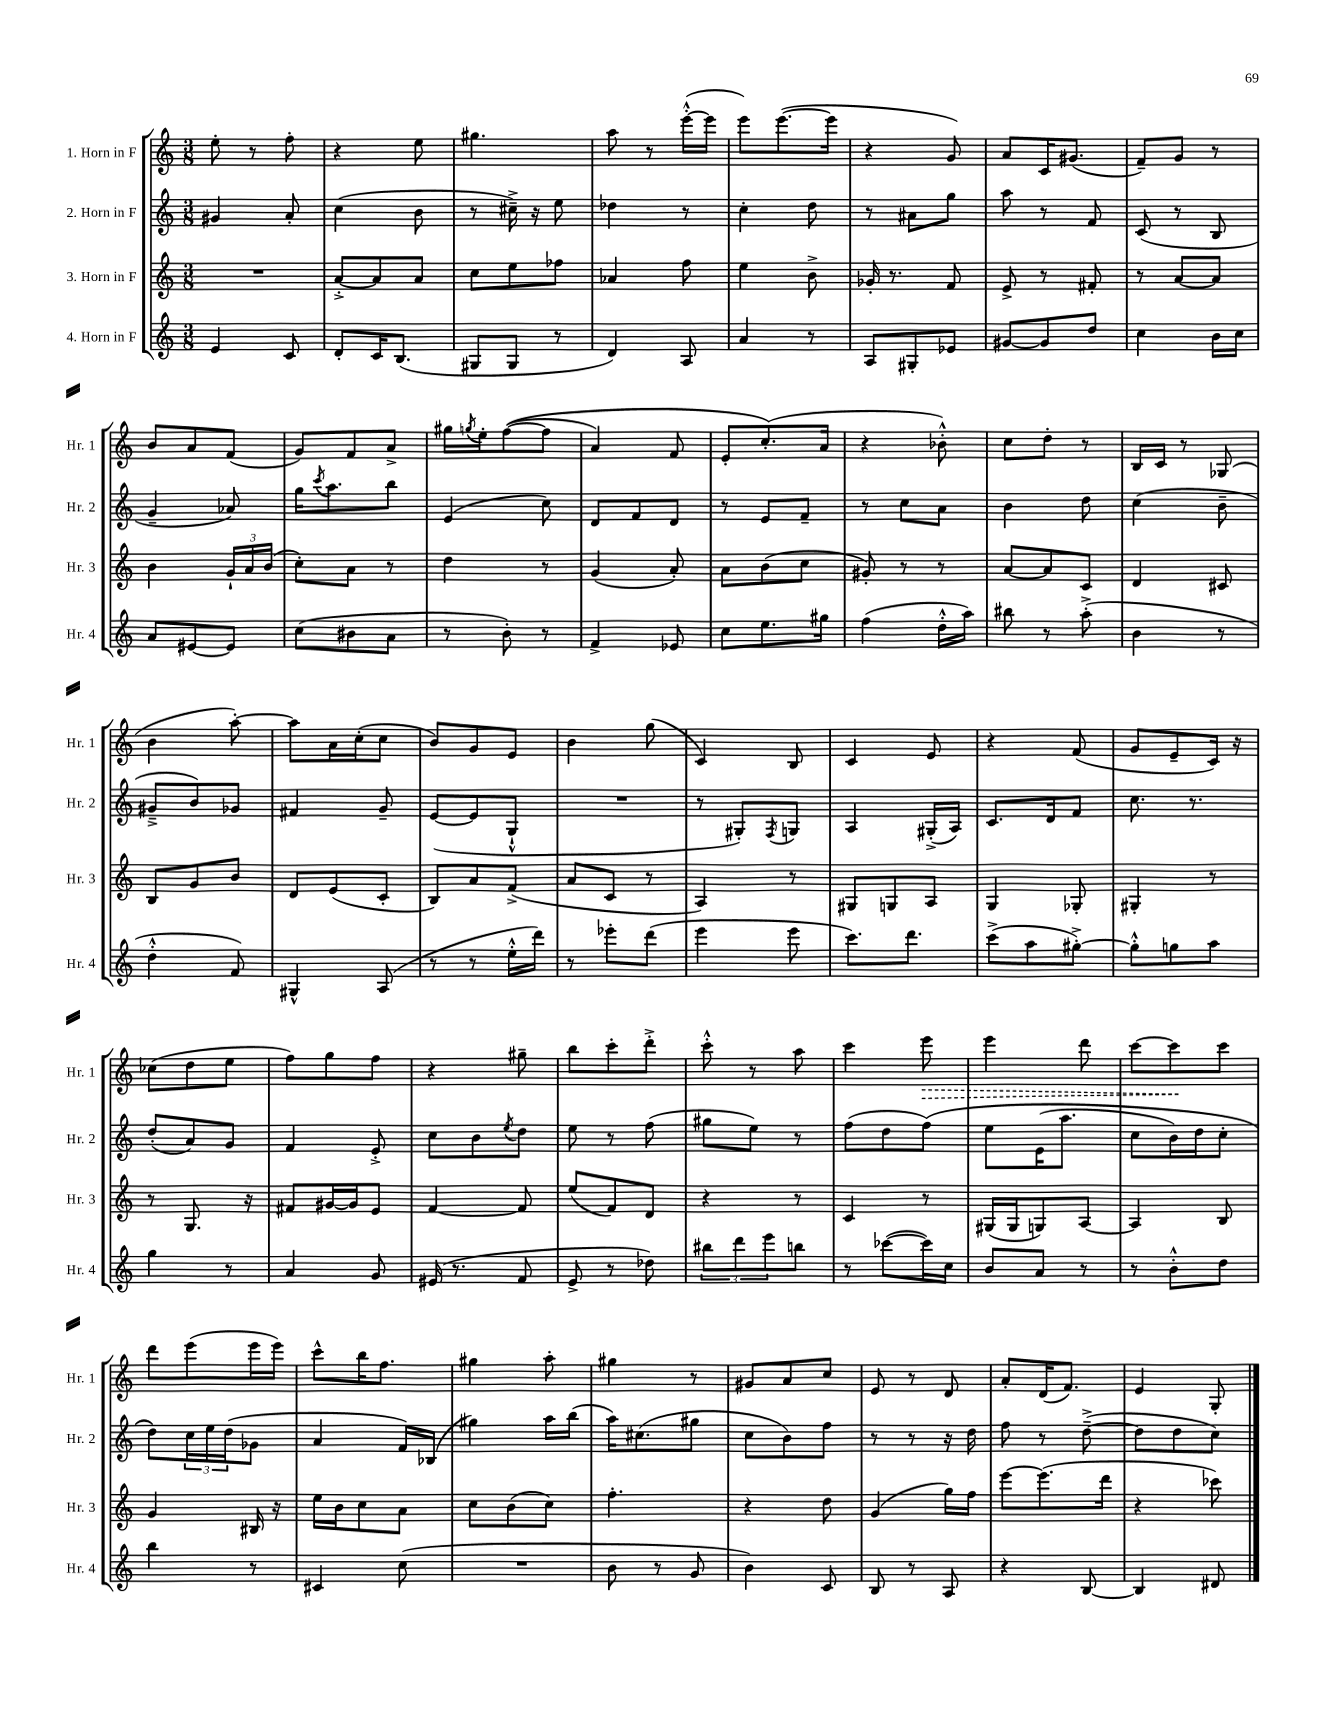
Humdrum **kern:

**kern	**kern	**kern	**kern
*staff4	*staff3	*staff2	*staff1
*clefG2	*clefG2	*clefG2	*clefG2
*k[]	*k[]	*k[]	*k[]
*M3/8	*M3/8	*M3/8	*M3/8
4e	4.r	4g#	8ee'
.	.	.	8r
8c	.	8a'	8ff'
=	=	=	=
8d'	[8a'^	(4cc	4r
16c	8a]	.	.
(8.B	.	.	.
.	8a	8b	8ee
=	=	=	=
8G#	8cc	8r	4.gg#
8G#	8ee	16cc#~^)	.
.	.	16r	.
8r	8ff-	8ee	.
=	=	=	=
4d)	4a-	4dd-	8aa
.	.	.	8r
8A	8ff	8r	([16eee'^^
.	.	.	16eee]
=	=	=	=
4a	4ee	4cc'	8eee)
.	.	.	([8.eee
8r	8b^	8dd	.
.	.	.	16eee]
=	=	=	=
8A	16g-'	8r	4r
.	8.r	.	.
8G#'	.	8a#	.
8e-	8f	8gg	8g)
=	=	=	=
[8g#	8e^	8aa	8a
8g#]	8r	8r	16c
.	.	.	(8.g#
8dd	8f#'	8f	.
=	=	=	=
4cc	8r	(8c	8f~)
.	[8a	8r	8g
16b	8a]	8B	8r
16cc	.	.	.
=	=	=	=
8a	4b	4g~	8b
[8e#	.	.	8a
8e#]	24g`	8a-)	(8f
.	24a	.	.
.	(24b	.	.
=	=	=	=
(8cc	8cc')	16gg	8g)
.	.	8qccc	.
.	.	8.aa	.
8b#	8a	.	8f
8a	8r	8bb	8a^
=	=	=	=
8r	4dd	(4e	16gg#
.	.	.	8qgg
.	.	.	16ee'
8b')	.	.	&(([8ff
8r	8r	8cc)	8ff]
=	=	=	=
4f^	(4g	8d	4a)
.	.	8f	.
8e-	8a')	8d	8f
=	=	=	=
8cc	8a	8r	8e'
8.ee	(8b	8e	(8.cc'&)
.	8cc	8f~	.
16gg#	.	.	16a
=	=	=	=
(4ff	8g#')	8r	4r
.	8r	8cc	.
16dd'^^	8r	8a	8b-'^^)
16aa)	.	.	.
=	=	=	=
8bb#	[8a	4b	8cc
8r	8a]	.	8dd'
(8aa'^	8c	8dd	8r
=	=	=	=
4b	4d	(4cc	16B
.	.	.	16c
.	.	.	8r
8r	8c#	8b~	(8G-
=	=	=	=
4dd'^^	8B	8g#~^	4b
.	8g	8b)	.
8f)	8b	8g-	[8aa')
=	=	=	=
4G#^^	8d	4f#	8aa]
.	(8e	.	16a
.	.	.	(16cc'
(8A	8c'	8g~	8cc
=	=	=	=
8r	8B)	([8e	8b)
8r	8a	8e]	8g
16ee'^^	(8f^	8G`^^	8e
16ddd)	.	.	.
=	=	=	=
8r	8a	4.r	4b
8eee-'	8c	.	.
(8ddd	8r	.	(8gg
=	=	=	=
4eee	4A)	8r	4c)
.	.	8G#')	.
.	.	8qF	.
8eee	8r	8G	8B
=	=	=	=
8.ccc)	8G#	4A	4c
.	8G	.	.
8.ddd	.	.	.
.	8A	(16G#'^	8e
.	.	16A)	.
=	=	=	=
(8ccc^	4G	8.c	4r
8aa	.	.	.
.	.	16d	.
[8gg#'^)	8G-'	8f	(8f
=	=	=	=
8gg#'^^]	4G#'	8.cc	8g
8gg	.	.	8e~
.	.	8.r	.
8aa	8r	.	16c)
.	.	.	16r
=	=	=	=
4gg	8r	(8dd'	(8cc-
.	8.G	8a)	8dd
8r	.	8g	8ee
.	16r	.	.
=	=	=	=
4a	8f#	4f	8ff)
.	[16g#	.	8gg
.	16g#]	.	.
8g	8e	8e'^	8ff
=	=	=	=
(16e#	[4f	8cc	4r
8.r	.	.	.
.	.	8b	.
.	.	8qee	.
8f	8f]	8dd	8gg#~
=	=	=	=
8e^	(8ee	8ee	8bb
8r	8f)	8r	8ccc'
8dd-)	8d	(8ff	8ddd'^
=	=	=	=
12bb#	4r	8gg#	8ccc'^^
12ddd	.	.	.
.	.	8ee)	8r
12eee	.	.	.
8bb	8r	8r	8aa
=	=	=	=
8r	4c	(8ff	4ccc
([8ccc-	.	8dd	.
16ccc-])	8r	&(8ff)	8eee
16cc	.	.	.
=	=	=	=
8b	(16G#	8ee	4eee
.	16G#	.	.
8a	8G)	(16e	.
.	.	8.aa	.
8r	[8A	.	8ddd
=	=	=	=
8r	4A]	8cc	[8ccc
8b'^^	.	16b)	8ccc]
.	.	16dd	.
8dd	8B	8cc'	8ccc
=	=	=	=
4bb	4g	8dd&)	8ddd
.	.	24cc	(8eee
.	.	24ee	.
.	.	(24dd	.
8r	16B#	8g-	16eee
.	16r	.	16eee)
=	=	=	=
4c#	16ee	4a	8ccc^^
.	16b	.	.
.	8cc	.	16bb
.	.	.	8.ff
(8cc	8a	16f)	.
.	.	(16B-	.
=	=	=	=
4.r	8cc	4gg#)	4gg#
.	(8b	.	.
.	8cc)	16aa	8aa'
.	.	(16bb	.
=	=	=	=
8b	4.ff'	16aa)	4gg#
.	.	(8.cc#	.
8r	.	.	.
8g	.	8gg#	8r
=	=	=	=
4b)	4r	8cc	8g#
.	.	8b)	8a
8c	8dd	8ff	8cc
=	=	=	=
8B	(4g	8r	8e
8r	.	8r	8r
8A	16gg)	16r	8d
.	16ff	16dd	.
=	=	=	=
4r	[8eee	8ff	8a'
.	(8.eee]	8r	(16d
.	.	.	8.f)
[8B	.	([8dd~^	.
.	16ddd	.	.
=	=	=	=
4B]	4r	8dd]	4e
.	.	8dd	.
8d#	8ccc-)	8cc)	8G'
==	==	==	==
*-	*-	*-	*-
